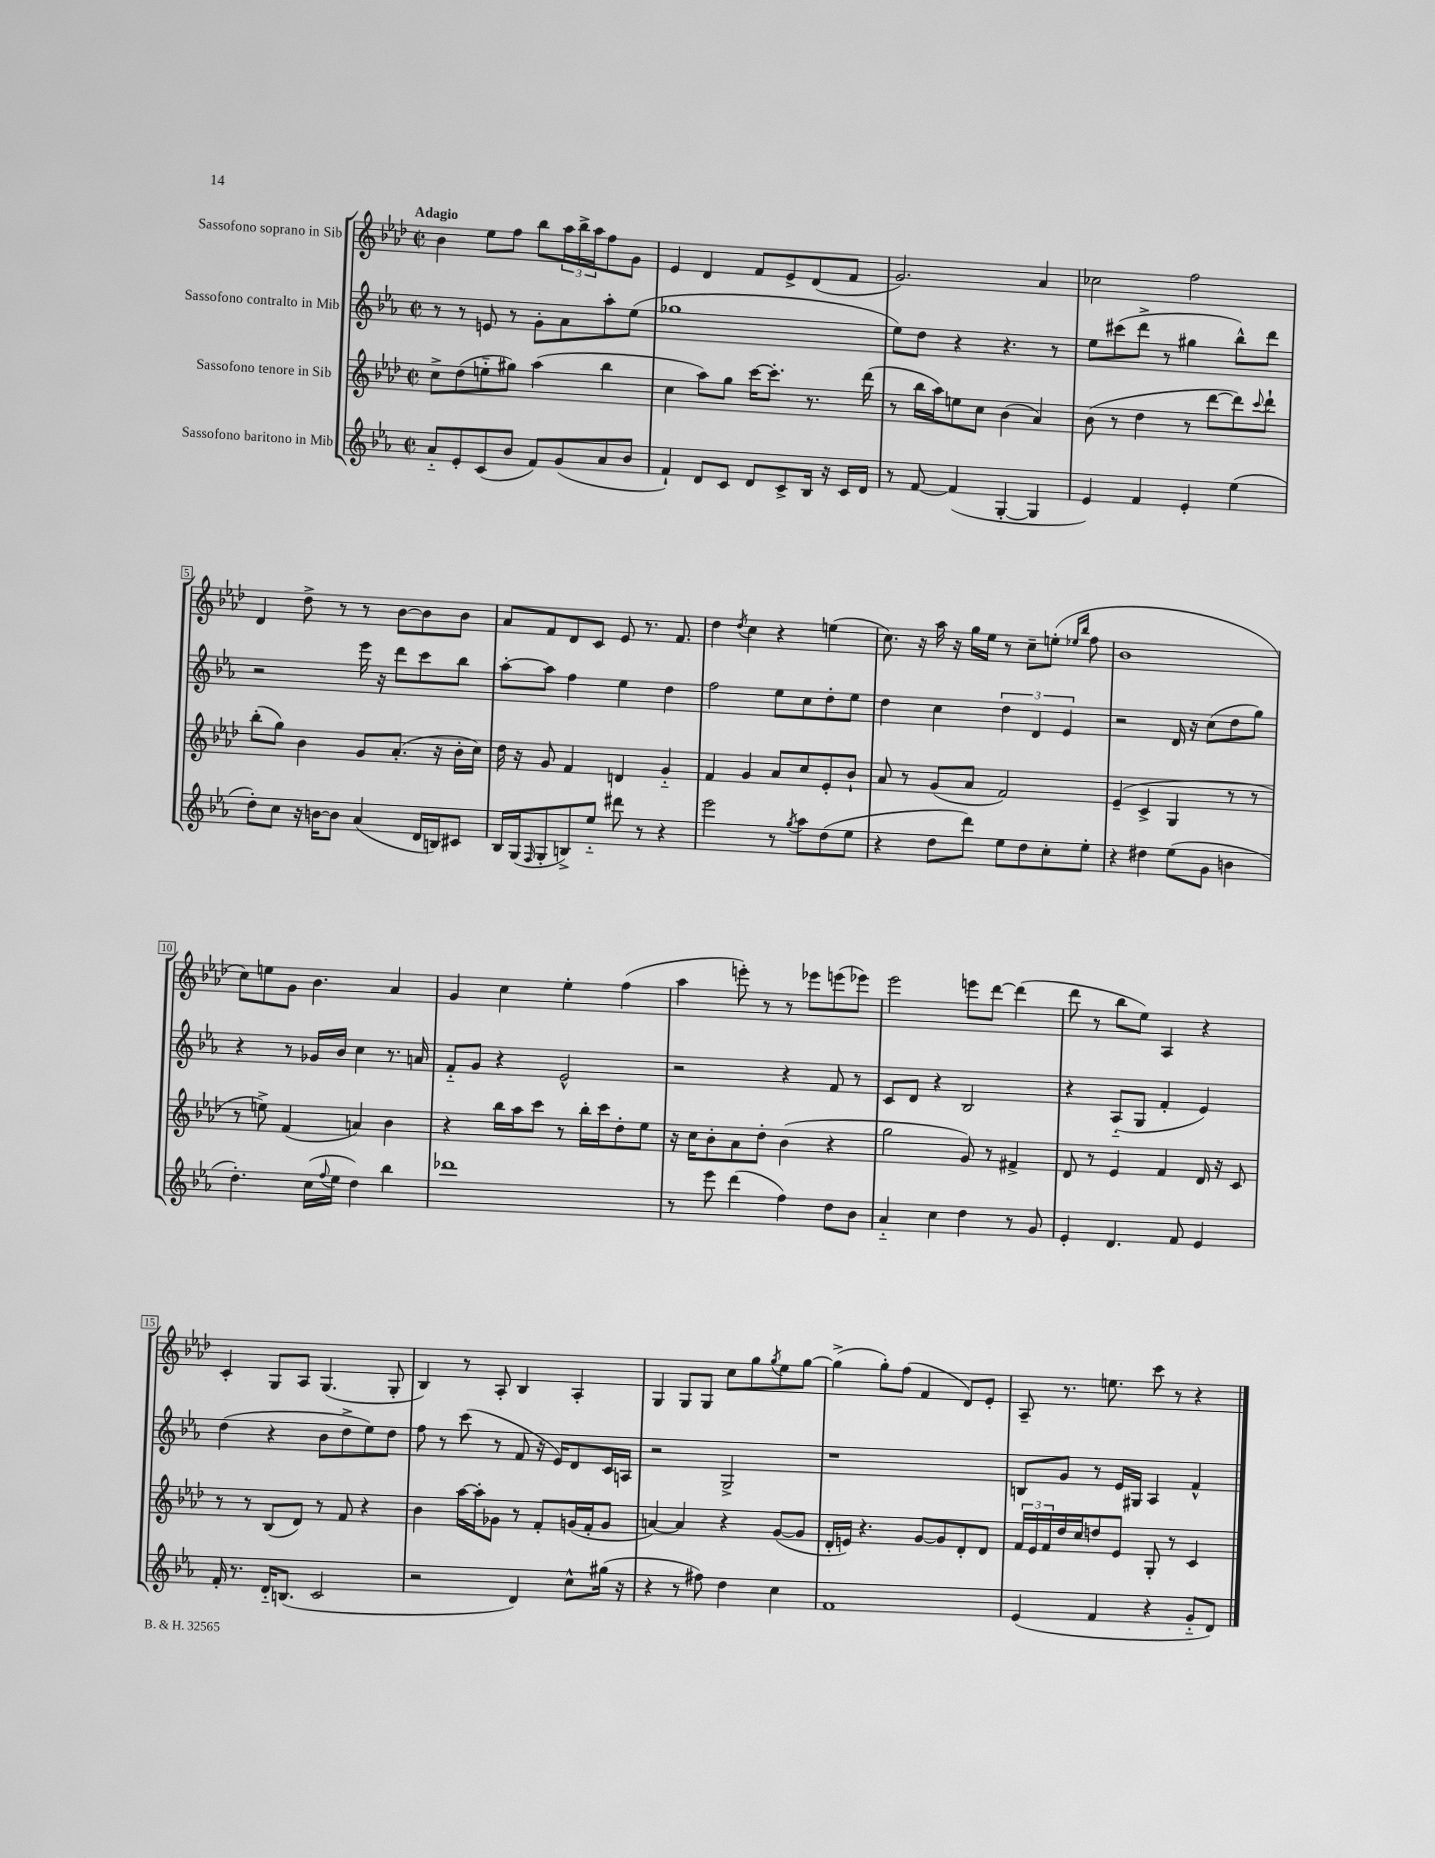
<<
\new StaffGroup <<
\new Staff = "s0" \with { instrumentName = "Sassofono soprano in Sib" } {
    \clef treble \key aes \major \defaultTimeSignature \time 2/2 \tempo "Adagio"
    bes'4 ees''8 f''8 bes''8 \tuplet 3/2 { aes''16 bes''16-> aes''16 } f''8 g'8 |
    ees'4 des'4 f'8 ees'8-> des'8( f'8 |
    g'2.) aes'4 |
    ces''2 f''2 |
    des'4 des''8-> r8 r8 bes'8~ bes'8 bes'8 |
    aes'8 f'8 des'8 c'8 ees'8 r8. f'8. |
    des''4 \acciaccatura { des''8 } c''4 r4 e''4( |
    c''8.) r16 aes''16 r16 g''16 ees''16 r8 c''8-- e''8-.( \grace { ees''16 bes''16 } f''8 |
    bes'1 |
    c''8) e''8 g'8 bes'4. aes'4 |
    g'4 c''4 ees''4-. f''4( |
    aes''4 e'''8-.) r8 r8 ees'''8 e'''8( ees'''8) |
    ees'''2 e'''8 des'''8~ des'''4( |
    des'''8 r8 bes''8 ees''8) aes4 r4 |
    c'4-. g8 aes8 g4.( g8-. |
    bes4) r8 aes8-. bes4 aes4-. |
    g4 g8 g8 c''8 g''8 \acciaccatura { g''8 } ees''8 g''8~ |
    g''4->( g''8-.) f''8( f'4 des'8) ees'8-. |
    aes8-- r8. e''8. c'''8 r8 r4 \bar "|." |
}
\new Staff = "s1" \with { instrumentName = "Sassofono contralto in Mib" } {
    \clef treble \key ees \major \defaultTimeSignature \time 2/2
    r8 r8 e'8 r8 g'8-. aes'8 aes''8-. ees''8( |
    ges''1 |
    ees''8) d''8 r4 r4. r8 |
    ees''8 cis'''8( d'''8-> r8 gis''4 bes''8-^) d'''8 |
    r2 ees'''16 r16 d'''8 c'''8 bes''8 |
    aes''8~-. aes''8 f''4 ees''4 d''4 |
    f''2 ees''8 c''8 d''8-. ees''8 |
    d''4 c''4 \tuplet 3/2 { d''4 d'4 ees'4 } |
    r2 d'16 r16 c''8( d''8 g''8) |
    r4 r8 ges'16 bes'16 c''4 r8. a'16 |
    f'8-_ g'8 r4 ees'2-^ |
    r2 r4 f'8 r8 |
    c'8 d'8 r4 bes2 |
    r4 aes8-_( g8 f'4-. ees'4) |
    d''4( r4 bes'8 d''8-> ees''8) d''8 |
    f''8 r8 c'''8( r8 f'8 r16 ees'16) d'8 c'16 a16 |
    r2 g2-> |
    r1 |
    b8 g'8 r8 ees'16 gis16 aes4 f'4-^ \bar "|." |
}
\new Staff = "s2" \with { instrumentName = "Sassofono tenore in Sib" } {
    \clef treble \key aes \major \defaultTimeSignature \time 2/2
    c''8-> des''8( e''8-_ gis''8) aes''4( bes''4 |
    c''4 aes''8) g''8 c'''16~ c'''8.-. r8. des'''16( |
    r8 bes''16 aes''16) e''8 c''8 bes'4( aes'4) |
    bes'8( r8 des''4 r8 des'''8~ des'''8) \appoggiatura { c'''8 } des'''8-! |
    bes''8-.( g''8) bes'4 g'8 aes'8.-.( r16 bes'16-. c''16) |
    des''16 r16 g'8 f'4 d'4 g'4-_ |
    f'4 g'4 aes'8 c''8 ees'8-. bes'8-! |
    aes'8 r8 g'8( aes'8 f'2) |
    ees'4--( c'4-> g4 r8 r8 |
    r8 e''8->) f'4( a'4) bes'4 |
    r4 bes''16 aes''16 c'''8 r8 bes''16-. c'''16 des''8-. ees''8 |
    r16 c''16 bes'8-. aes'8 des''8-. bes'4( r4 |
    g''2 g'8) r8 fis'4-> |
    des'8 r8 ees'4 f'4 des'16 r16 c'8 |
    r8 r8 bes8( des'8) r8 f'8 r4 |
    bes'4 aes''16~ aes''16-. ges'8 r8 f'8-. g'16( f'16-. g'8 |
    a'4~) a'4 r4 g'8~( g'8 |
    des'16-. e'16) r4. g'8~ g'8 des'8-. des'8 |
    \tuplet 3/2 { f'16 ees'16 f'16 } des''16 c''16 d''8 ees'8 g8-. r8 c'4 \bar "|." |
}
\new Staff = "s3" \with { instrumentName = "Sassofono baritono in Mib" } {
    \clef treble \key ees \major \defaultTimeSignature \time 2/2
    aes'8-_ ees'8-. c'8( bes'8 f'8) g'8( aes'8 bes'8 |
    f'4-!) d'8 c'8 d'8 c'8-> bes16 r16 c'16 d'16 |
    r8 f'8~ f'4( g4~-. g4 |
    ees'4) f'4 ees'4-. ees''4( |
    d''8-.) c''8 r16 b'16~ b'8 aes'4( d'16 b16) cis'8 |
    bes16 g16( \grace { f16 } g8-. b8->) ees''8-_ dis'''8 r8 r4 |
    ees'''2 r8 \acciaccatura { g''8 } aes''8 d''8( ees''8 |
    r4 d''8 d'''8) ees''8 d''8 c''8-. ees''8-. |
    r4 dis''4 ees''8( g'8 b'4 |
    d''4.-.) c''16( \appoggiatura { f''8 } ees''16 d''4) bes''4 |
    des'''1 |
    r8 ees'''8 d'''4( f''4) d''8 bes'8 |
    aes'4-_ c''4 d''4 r8 g'8 |
    ees'4-. d'4. f'8 ees'4 |
    f'16-. r8. d'16-_ b8.( c'2 |
    r2 d'4) c''8-^ gis''16( r16 |
    r4 r8 fis''8) d''4 c''4 |
    f'1 |
    ees'4( f'4 r4 g'8-_ d'8) \bar "|." |
}
>>
>>
\layout { \context { \Score \override BarNumber.stencil = #(make-stencil-boxer 0.1 0.3 ly:text-interface::print) } }
